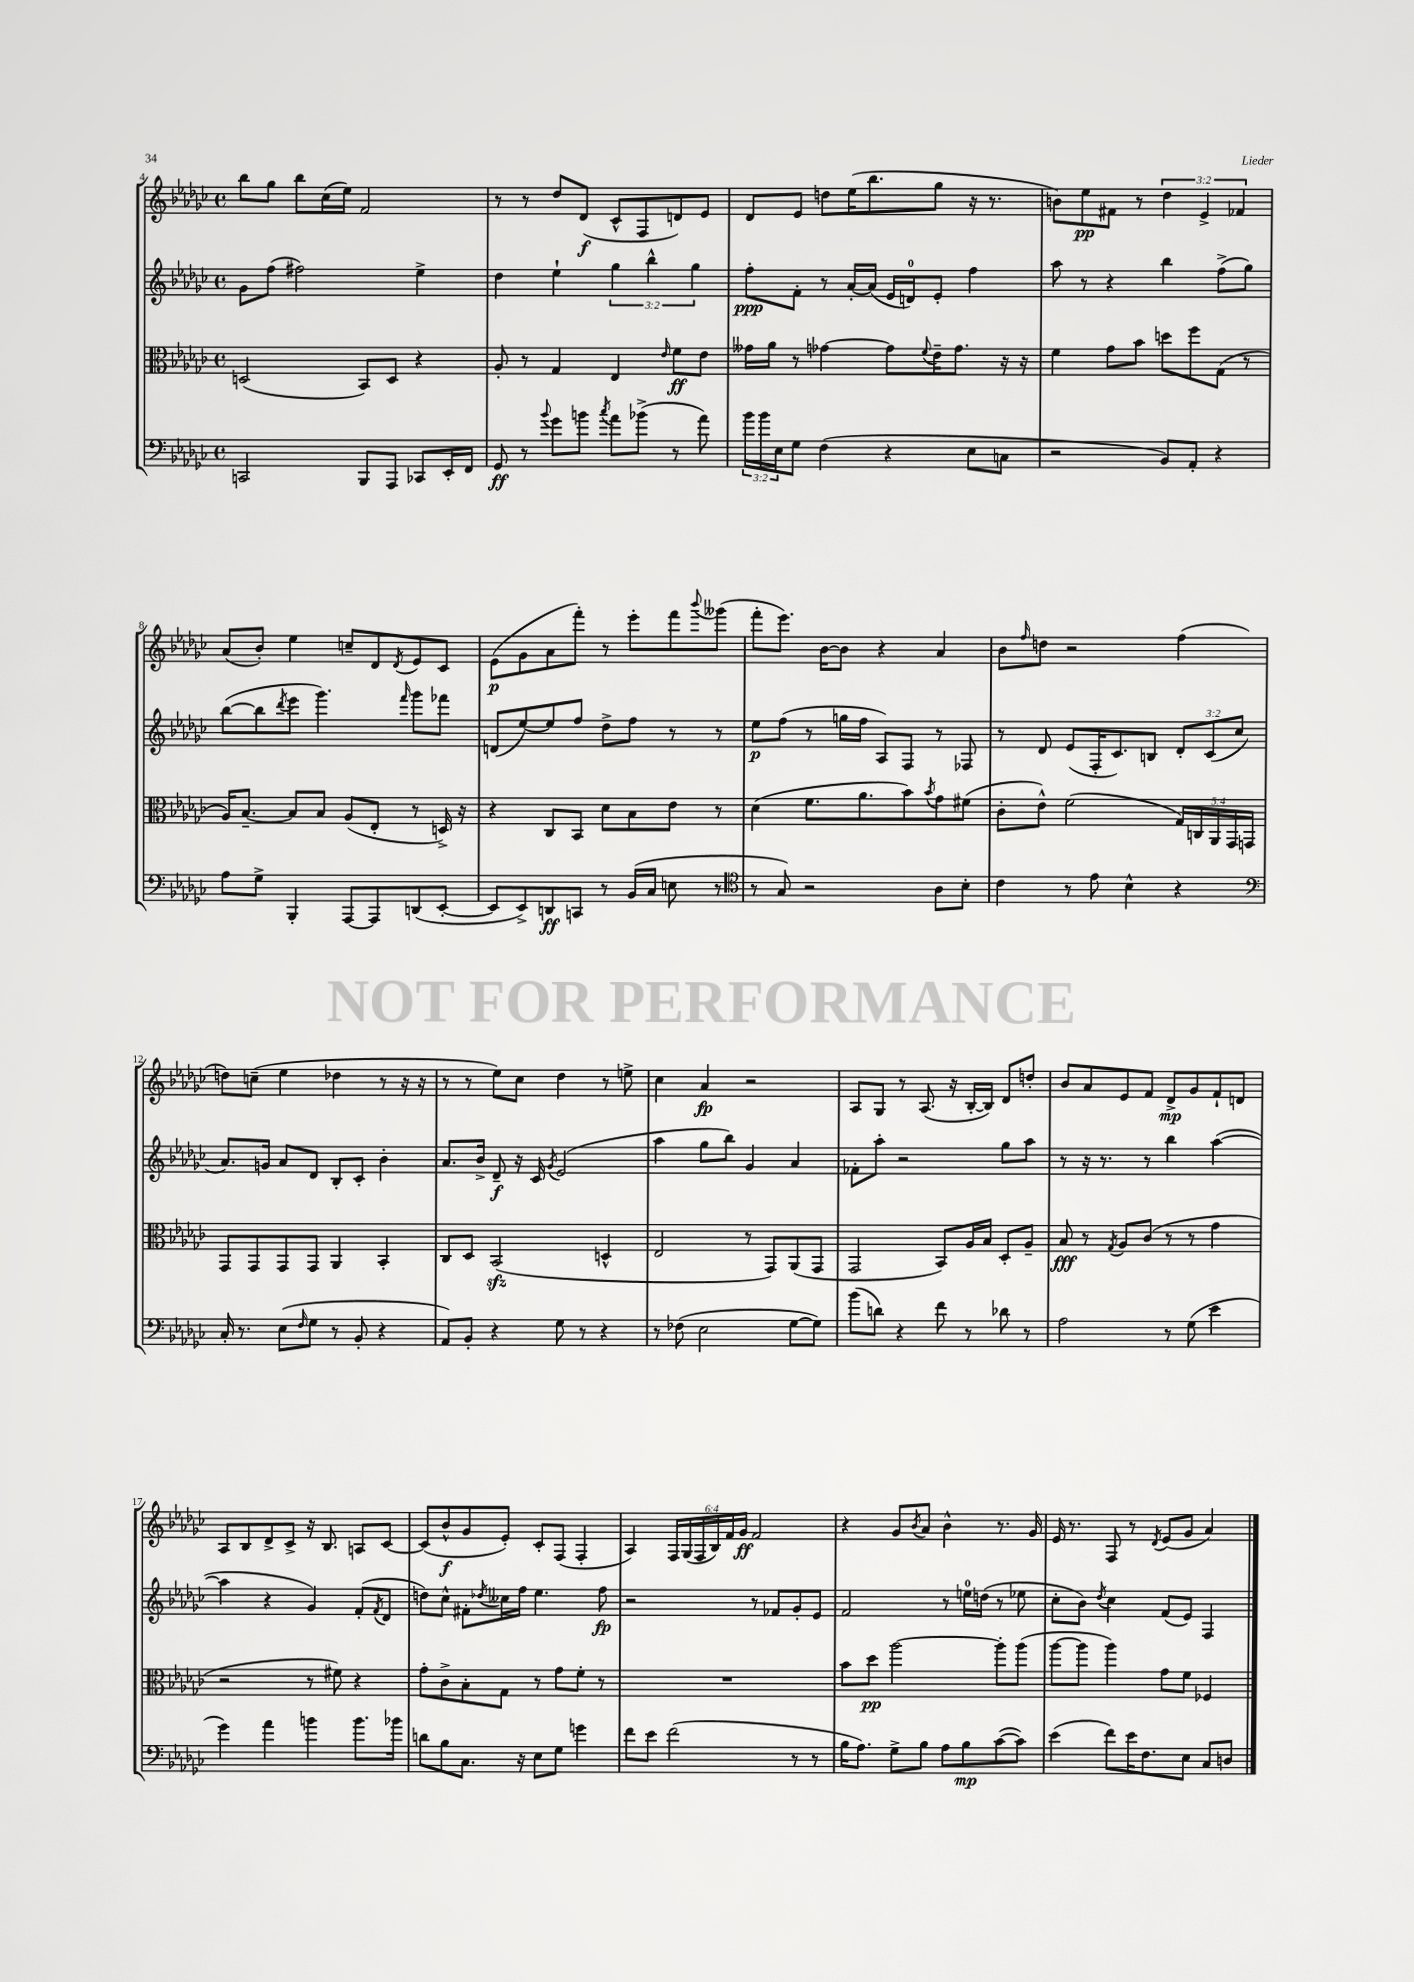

**kern	**kern	**kern	**kern
*staff4	*staff3	*staff2	*staff1
*clefF4	*clefC3	*clefG2	*clefG2
*k[b-e-a-d-g-c-]	*k[b-e-a-d-g-c-]	*k[b-e-a-d-g-c-]	*k[b-e-a-d-g-c-]
*M4/4	*M4/4	*M4/4	*M4/4
*met(c)	*met(c)	*met(c)	*met(c)
2CC	(2D	8g-	8bb-
.	.	(8ff	8gg-
.	.	2ff#)	8bb-
.	.	.	(16cc-
.	.	.	16ee-)
8BBB-	8BB-)	.	2f
8AAA-	8D	.	.
8CC-	4r	4ee-^	.
16EE-'	.	.	.
16FF	.	.	.
=	=	=	=
8GG-	8A-'	4dd-	8r
8r	8r	.	8r
8qqb-	.	.	.
8g-	4G-	4ee-`	8dd-
8b	.	.	(8d-
8qcc-	.	.	.
8a-	4E-	6gg-	8c-^^
(8b-^	.	.	8F
.	.	6bb-^^	.
.	16qqe-	.	.
8r	8f	.	8d)
.	.	6gg-	.
8a-)	8e-	.	8e-
=	=	=	=
24b-	16g--	8ff'	8d-
24b-	.	.	.
.	16a-	.	.
24E-	.	.	.
8G-	8r	8f'	8e-
(4F	[4g-	8r	8dd
.	.	[16a-'	(16ee-
.	.	(16a-]	8.bb-
4r	8g-]	16e-	.
.	.	16d)	.
.	8qqf	.	.
.	16e-~	8e-'	8gg-
.	8.g-	.	.
8E-	.	4ff	16r
.	.	.	8.r
8C	16r	.	.
.	16r	.	.
=	=	=	=
2r	4f	8aa-	8b)
.	.	8r	8ee-
.	8g-	4r	8f#
.	8b-	.	8r
8BB-)	8dd	4bb-	6dd-
8AA-'	8ff	.	.
.	.	.	6e-^
4r	(8G-	(8ff^	.
.	.	.	6f-
.	8r	8gg-)	.
=	=	=	=
8A-	16A-)	([8bb-	(8a-
.	[8.B-~	.	.
8G-^	.	8bb-]	8b-')
.	.	8qddd-	.
4BBB-'	8B-]	8eee-	4ee-
.	8B-	4.ggg-)	.
[8AAA-	(8A-	.	8cc~
8AAA-]	8E-'	.	8d-
.	.	16qqfff	8qd-
(8DD	8r	8ggg-	8e-
[8EE-'	16D^)	8fff-	8c-
.	16r	.	.
=	=	=	=
8EE-]	4r	(8d	(8e-
8EE-^)	.	[8ee-)	8g-
8DD	8C-	8ee-]	8a-
8CC	8BB-	8ff	8fff')
8r	8d-	8dd-^	8r
(16BB-	8B-	8ff	8eee-'
16C-	.	.	.
8E	8e-	8r	8fff
.	.	.	8qqbbb-
8r	8r	8r	(8ggg--
=	=	=	=
*clefC4	*	*	*
8r	(4d-	8ee-	8fff'
8G-)	.	(8ff	8.eee-)
2r	8.f	8r	.
.	.	.	[16b-
.	.	16gg	8b-]
.	8.a-	16ff	.
.	.	8A-)	4r
.	8b-)	8F	.
.	8qb-	.	.
8A-	8g-	8r	4a-
8B-'	(8f#	8F-	.
=	=	=	=
4c-	8c-'	8r	8b-
.	.	.	16qqff
.	8e-^^)	8d-	8dd
8r	(2f	(8e-	2r
8e-	.	16F'	.
.	.	8.c-)	.
4B-^^	.	.	.
.	.	8B	.
4r	20G-)	12d-'	(4ff
.	20C	.	.
.	.	(12c-	.
.	20AA-	.	.
.	20GG-	.	.
.	.	12cc-	.
.	20GG	.	.
=	=	=	=
*clefF4	*	*	*
16C-'	8GG-	8.a-)	8dd)
8.r	.	.	.
.	8GG-	.	(8cc~
.	.	16g	.
(8E-	8GG-	8a-	4ee-
16qqF	.	.	.
8G-	8GG-	8d-	.
8r	4AA-	8B-'	4dd-
8BB-'	.	8c-'	.
4r	4BB-'	4b-'	8r
.	.	.	16r
.	.	.	16r
=	=	=	=
8AA-)	8C-	8.a-	8r
8BB-'	8D-	.	8r
.	.	16b-^	.
4r	(2BB-	8d-~	8ee-)
.	.	16r	8cc-
.	.	16c-	.
.	.	8qg-	.
8G-	.	(2e-	4dd-
8r	.	.	.
4r	4D^^	.	8r
.	.	.	8ee^
=	=	=	=
8r	2E-	4aa-	4cc-
(8F-	.	.	.
2E-	.	8gg-	4a-
.	.	8bb-)	.
.	8r	4g-	2r
.	8GG-)	.	.
[8G-	(8AA-	4a-	.
8G-])	8GG-	.	.
=	=	=	=
(8b-	2GG-	8f-'	8A-
8d)	.	8aa-'	8G-
4r	.	2r	8r
.	.	.	(8.A-
8f	8BB-)	.	.
.	.	.	16r
8r	16A-	.	[16B-'
.	16B-	.	16B-])
8d-	8D-'	8gg-	8d-
8r	8A-~	8aa-	8dd'
=	=	=	=
2A-	8B-	8r	8b-
.	8r	16r	8a-
.	.	8.r	.
.	8qG-	.	.
.	8A-	.	8e-
.	(8c-	8r	8f
8r	8r	4bb-	8d-^
(8G-	8r	.	8g-
4e-	4g-	([4aa-	8f`
.	.	.	8d
=	=	=	=
4g-)	2r	4aa-]	8A-
.	.	.	8B-
4a-	.	4r	8d-^
.	.	.	8c-^
4b	8r	4g-)	16r
.	.	.	8.B-
.	8f#)	.	.
8.b	4r	(8f'	8A
.	.	8qf	.
.	.	8d-	[8c-
16b-	.	.	.
=	=	=	=
8d	8g-'	8dd)	(8c-]
8B-	8c-^	8cc-^^	8b-^^
8.C-	8B-'	8f#'	8g-
.	.	8qdd-	.
.	8G-	16cc--	8e-')
16r	.	16ff	.
8E-	8r	4.ee-	8c-'
8G-	8g-	.	(8F
4g	8f'	.	4F'
.	8r	8ff	.
=	=	=	=
8f	1r	2r	4A-)
8e-	.	.	.
(2f	.	.	24F
.	.	.	(24G-
.	.	.	24F
.	.	.	24B-)
.	.	.	24f
.	.	.	24g-
.	.	8r	2f
.	.	8f-	.
8r	.	8g-'	.
8r	.	8e-	.
=	=	=	=
16B-	8b-	2f	4r
8.A-)	.	.	.
.	8dd-	.	.
8G-^	[2aa-	.	8g-
.	.	.	8qb-
8B-	.	.	8a-
8A-	.	8r	4b-^^
8B-	.	16ee	.
.	.	(16dd	.
([8c-	8aa-']	8r	8.r
8c-])	(8aa-	8ee-	.
.	.	.	16g-
=	=	=	=
(4e-	[8aa-	8cc-'	16e-
.	.	.	8.r
.	8aa-]	8b-)	.
.	.	8qdd-	.
8f)	4aa-)	4cc-	8F
16e-	.	.	8r
8.F	.	.	.
.	.	.	8qd-
.	8g-	(8f	(8e-
8E-	8f	8e-)	8g-
8C-	4F-	4F	4a-)
8D	.	.	.
==	==	==	==
*-	*-	*-	*-
